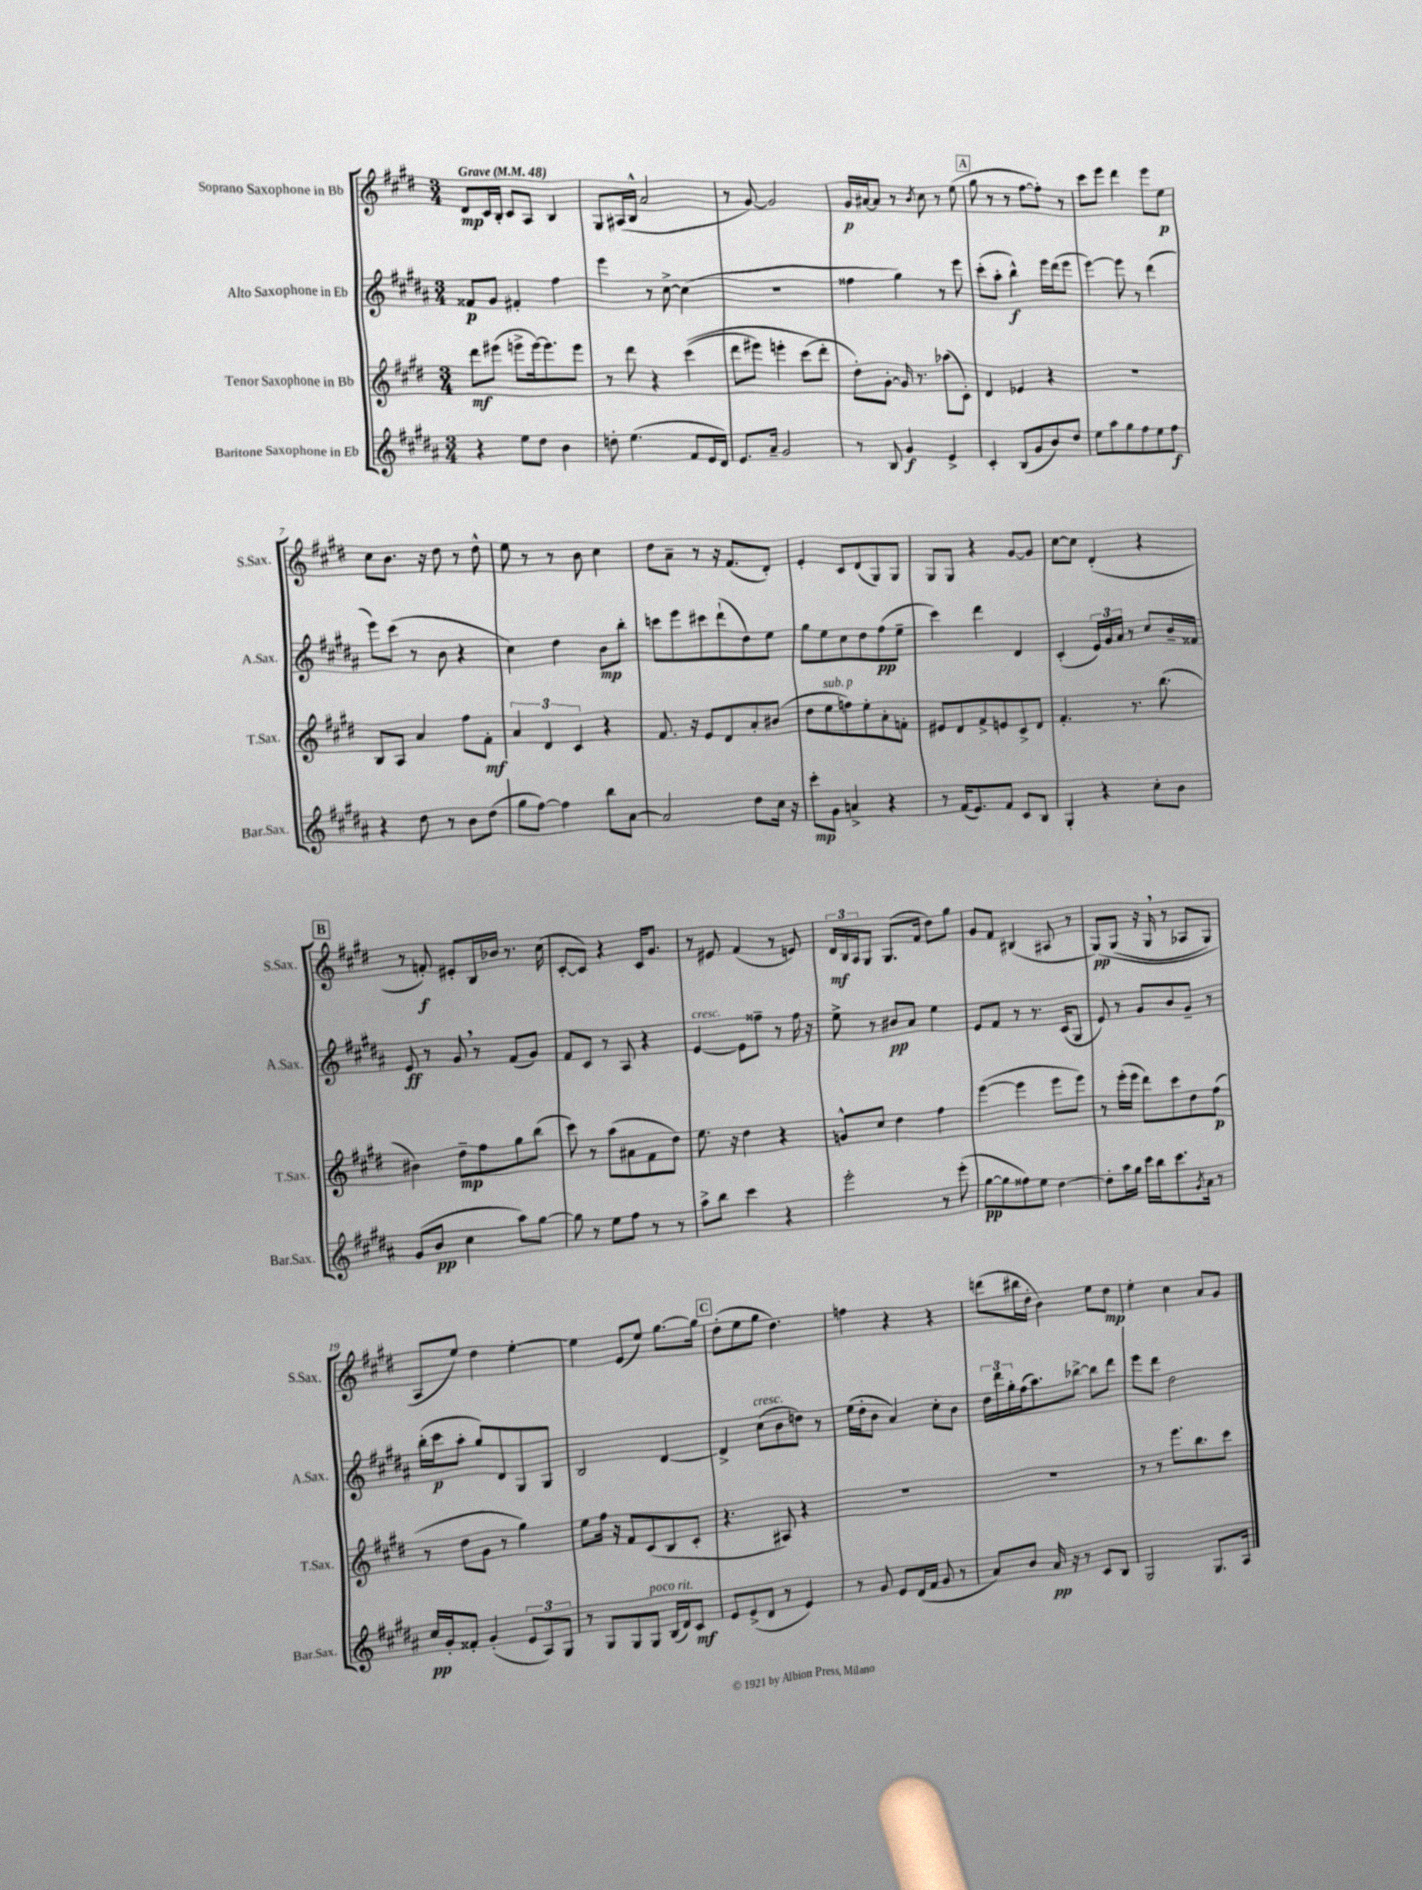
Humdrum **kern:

**kern	**dynam	**kern	**dynam	**kern	**dynam	**kern	**dynam
*part4	*part4	*part3	*part3	*part2	*part2	*part1	*part1
*staff4	*staff4	*staff3	*staff3	*staff2	*staff2	*staff1	*staff1
*I"Baritone Saxophone in Eb	*	*I"Tenor Saxophone in Bb	*	*I"Alto Saxophone in Eb	*	*I"Soprano Saxophone in Bb	*
*I'Bar.Sax.	*	*I'T.Sax.	*	*I'A.Sax.	*	*I'S.Sax.	*
*clefG2	*	*clefG2	*	*clefG2	*	*clefG2	*
*k[f#c#g#d#a#]	*	*k[f#c#g#d#]	*	*k[f#c#g#d#a#]	*	*k[f#c#g#d#]	*
*M3/4	*	*M3/4	*	*M3/4	*	*M3/4	*
*MM48	*	*MM48	*	*MM48	*	*MM48	*
=1	=1	=1	=1	=1	=1	=1	=1
!	!	!	!	!	!	!LO:TX:a:B:t=Grave	!
4r	.	8ddd#\L	mf	8f##X/L	p	8d#/L	mp
.	.	(8eee#X\J	.	8g#/J	.	16c#/L	.
.	.	.	.	.	.	16B'/JJ	.
8ee\L	.	8eeen^\L	.	4f#X'/	.	8c#/L	.
8dd#\J	.	[16eee\k)	.	.	.	8A/J	.
.	.	8.eee\]	.	.	.	.	.
4b\	.	.	.	4ff#\	.	4B/	.
.	.	8eee\J	.	.	.	.	.
=2	=2	=2	=2	=2	=2	=2	=2
8ddn'\	.	8r	.	4eee\	.	8G#/L	.
(4.ee\	.	8ddd#\	.	.	.	(16A#X/L	.
.	.	.	.	.	.	16B^^/JJ	.
.	.	4r	.	8r	.	2a/	.
.	.	.	.	[8cc#^\	.	.	.
8f#/L	.	((4ccc#\	.	(4cc#\]	.	.	.
16e/L	.	.	.	.	.	.	.
16d#/JJ)	.	.	.	.	.	.	.
=3	=3	=3	=3	=3	=3	=3	=3
8.e/L	.	8ddd#\L	.	2.r	.	8r	.
.	.	8eee#X\J)	.	.	.	[8g#/)	.
16a#~/Jk	.	.	.	.	.	.	.
2g#/	.	4eeen'\	.	.	.	2g#/]	.
.	.	(8ccc#\L	.	.	.	.	.
.	.	8ddd#'\J)	.	.	.	.	.
=4	=4	=4	=4	=4	=4	=4	=4
8r	.	8dd#'\L)	.	4ff##X\	.	16g#/LL	p
.	.	.	.	.	.	[16a#X/J	.
8B/	.	[8g#'\J	.	.	.	8a#/J]	.
4g#/	f	16g#/]	.	4gg#\)	.	8r	.
.	.	8.r	.	.	.	.	.
.	.	.	.	.	.	8qb/	.
.	.	.	.	.	.	8cc#\	.
4e^/	.	(8aa-X\L	.	8r	.	8r	.
.	.	8c#'\J)	.	8eee\	.	(8ee\	.
!!LO:REH:place=s1:t=A
=5	=5	=5	=5	=5	=5	=5	=5
4c#'/	.	4d#/	.	(8ccc#'\L	.	8gg#\	.
.	.	.	.	8aa#'\J	.	8r	.
(8B/L	.	4e-X/	.	4bb^^\)	f	8r	.
8g#/	.	.	.	.	.	[8ff#\L	.
8b/)	.	4r	.	16eee\LL	.	8ff#'\J])	.
.	.	.	.	(16ddd#\J	.	.	.
8dd#/J	.	.	.	8eee\J	.	8r	.
=6	=6	=6	=6	=6	=6	=6	=6
8ee\L	.	2.r	.	[4eee\)	.	8ccc#\L	.
8aa#\	.	.	.	.	.	8eee\J	.
8gg#\	.	.	.	8eee\]	.	4ddd#\	.
8ff#\	.	.	.	8r	.	.	.
8ee\	.	.	.	(4ddd#\	.	8eee\L	.
8ff#\J	f	.	.	.	.	8ee\J	p
!!LO:LB:g=z
=7	=7	=7	=7	=7	=7	=7	=7
4r	.	8B/L	.	8eee\L)	.	8cc#\L	.
.	.	8A/J	.	(8ccc#\J	.	8.b\J	.
8dd#\	.	4a/	.	8r	.	.	.
.	.	.	.	.	.	16r	.
8r	.	.	.	8b\	.	8dd#\	.
8b\L	.	8ff#\L	.	4r	.	8r	.
(8dd#\J	.	8f#'\J	mf	.	.	8dd#^^\	.
=8	=8	=8	=8	=8	=8	=8	=8
8gg#\L	.	6a/	.	4cc#\)	.	8ee\	.
[8ff#\J)	.	.	.	.	.	8r	.
.	.	6d#/	.	.	.	.	.
4ff#\]	.	.	.	4dd#\	.	8r	.
.	.	6c#/	.	.	.	.	.
.	.	.	.	.	.	8b\	.
8bb\L	.	4r	.	8b\L	mp	4cc#\	.
[8a#\J	.	.	.	8bb'\J	.	.	.
=9	=9	=9	=9	=9	=9	=9	=9
2a#/]	.	8.f#/	.	8cccn\L	.	8dd#\L	.
.	.	.	.	8eee\	.	8a~\J	.
.	.	16r	.	.	.	.	.
.	.	8e/L	.	8ccc#X\	.	8r	.
.	.	8d#/	.	(8ddd#`\	.	16r	.
.	.	.	.	.	.	(8.f#/L	.
8dd#\L	.	8a'/	.	8dd#\)	.	.	.
16cc#\Jk	.	(8b#X/J	.	8ee\J	.	8d#'/J)	.
16r	.	.	.	.	.	.	.
=10	=10	=10	=10	=10	=10	=10	=10
8ccc#'\L	mp	8dd#\L	.	8gg#\L	.	4e'/	.
!	!	!LO:TX:a:i:t=sub. p	!	!	!	!	!
8g#\J	.	8ee\	.	8ee\	.	.	.
4an^/	.	8ffn\)	.	8cc#\	.	8c#/L	.
.	.	8ee'\	.	8dd#\	.	(8d#/	.
4r	.	8a'\	.	(8ff#\	pp	8G#/)	.
.	.	8fn'\J	.	8ee~\J	.	8G#/J	.
=11	=11	=11	=11	=11	=11	=11	=11
8r	.	8e#X/L	.	4ccc#\)	.	8G#/L	.
(16f#/KL	.	8d#/	.	.	.	8G#/J	.
8.e/)	.	.	.	.	.	.	.
.	.	8f#^/	.	4ddd#\	.	4r	.
8f#/J	.	8en/	.	.	.	.	.
8c#/L	.	8c#^/	.	4d#/	.	[8g#/L	.
8B/J	.	8d#/J	.	.	.	8g#/J]	.
=12	=12	=12	=12	=12	=12	=12	=12
4G#'/	.	4.f#'/	.	(4c#'/	.	[8cc#\L	.
.	.	.	.	.	.	8cc#\J]	.
4r	.	.	.	24e/LL)	.	(4d#'/	.
.	.	.	.	24g#/	.	.	.
.	.	.	.	24a#/JJ	.	.	.
.	.	8.r	.	8r	.	.	.
8cc#'\L	.	.	.	8cc#/L	.	4r	.
.	.	(8.bb\	.	.	.	.	.
8b\J	.	.	.	16b~/L	.	.	.
.	.	.	.	16f##X/JJ	.	.	.
!!LO:LB:g=z
!!LO:REH:place=s1:t=B
=13	=13	=13	=13	=13	=13	=13	=13
(8g#/L	.	4b#X\)	.	8e/	ff	8r	.
8b/J	pp	.	.	8r	.	8fn'/)	f
4cc#\	.	8dd#~\L	mp	8g#,/	.	8e#X'/L	.
.	.	8ff#\	.	8r	.	16B/L	.
.	.	.	.	.	.	16b-X/JJ	.
8aa#\L)	.	8gg#\	.	(8f#/L	.	8.r	.
[8gg#\J	.	(8bb\J	.	8g#/J)	.	.	.
.	.	.	.	.	.	(16cc#\	.
=14	=14	=14	=14	=14	=14	=14	=14
8gg#\]	.	8ccc#\)	.	8f#/L	.	[8c#'/L	.
8r	.	8r	.	8c#/J	.	8c#/J])	.
8ee\L	.	(8aa\L	.	8r	.	4r	.
8ff#\J	.	8a#X\	.	8A#/	.	.	.
8r	.	8f#\	.	4r	.	16c#/KL	.
.	.	.	.	.	.	8.g#/J	.
8r	.	8dd#\J)	.	.	.	.	.
=15	=15	=15	=15	=15	=15	=15	=15
!	!	!	!	!LO:TX:a:i:t=cresc.	!	!	!
8aa#^\L	.	8.ee\	.	[4e/	.	8r	.
8bb\J	.	.	.	.	.	8e#X/	.
.	.	16r	.	.	.	.	.
4ccc#\	.	4dd#\	.	8e\L]	.	(4f#/	.
.	.	.	.	8ff##X~\J	.	.	.
4r	.	4r	.	8r	.	8r	.
.	.	.	.	16ff##\	.	8en/)	.
.	.	.	.	16r	.	.	.
=16	=16	=16	=16	=16	=16	=16	=16
2eee'\	.	8gn^^/L	.	8ee^\	.	24d#/LL	mf
.	.	.	.	.	.	24B/	.
.	.	.	.	.	.	24A/J	.
.	.	8cc#/J	.	8r	.	8G#/J	.
.	.	4dd#\	.	8b#X/L	pp	(8.G#/L	.
.	.	.	.	8a#/J	.	.	.
.	.	.	.	.	.	16f#/Jk	.
8r	.	4ff#\	.	4ee\	.	8dd#\L)	.
(8eee'\	.	.	.	.	.	8gg#\J	.
=17	=17	=17	=17	=17	=17	=17	=17
[8gg#\L	pp	([4eee\	.	8e/L	.	8g#/L	.
8gg#\]	.	.	.	8f#/J	.	8f#/J	.
8ff##X\)	.	4eee\]	.	8r	.	(4B#X/	.
8ee\J	.	.	.	8.r	.	.	.
[4dd#\	.	8eee\L	.	.	.	8A#X/	.
.	.	.	.	(16c#/KL	.	.	.
.	.	8eee\J)	.	8G#/J	.	8r	.
=18	=18	=18	=18	=18	=18	=18	=18
8dd#'\L]	.	8r	.	8e/)	.	(8G#/L)	pp
16aa#\L	.	(16eee'\LL	.	8r	.	(8G#/J	.
16gg#\JJ	.	16eee\JJ	.	.	.	.	.
16ccc#\LL	.	8ddd#\L)	.	8g#/L	.	16r	.
16bb\J	.	.	.	.	.	16G#,/	.
8.ccc#\	.	8ccc#\	.	8b/	.	8r	.
.	.	8dd#\	.	8g#~/J	.	8A-X/L	.
8qg#/	.	.	.	.	.	.	.
16a#\Jk	.	.	.	.	.	.	.
8r	.	(8ff#\J	p	8r	.	8G#/J)	.
!!LO:LB:g=z
=19	=19	=19	=19	=19	=19	=19	=19
16cc#/LL	pp	8r	.	(16bb'\LL	.	8A/L	.
16g#'/J	.	.	.	16ccc#\J	p	.	.
8f##X'/J	.	8dd#\L	.	8aa#'\J	.	8ee/J)	.
(4g#'/	.	8g#\J	.	8gg#/L)	.	4dd#\	.
.	.	8r	.	8d#/	.	.	.
12e/L	.	4gg#\)	.	8G#/	.	[4ee'\	.
12A#/)	.	.	.	.	.	.	.
.	.	.	.	8G#/J	.	.	.
12G#/J	.	.	.	.	.	.	.
=20	=20	=20	=20	=20	=20	=20	=20
8r	.	8ee\L	.	2B/	.	4ee\]	.
8G#/L	.	16ff#\Jk	.	.	.	.	.
.	.	16r	.	.	.	.	.
8G#/	.	8f#/L	.	.	.	(8e/L	.
!LO:TX:a:i:t=poco rit.	!	!	!	!	!	!	!
8G#/J	.	(8c#/	.	.	.	8ee/J)	.
(16B/LL	.	8B/	.	[4d#/	.	[8.gg#\L	.
16d#/J)	.	.	.	.	.	.	.
8c#/J	mf	8c#'/J	.	.	.	.	.
.	.	.	.	.	.	16gg#\Jk]	.
!!LO:REH:place=s1:t=C
=21	=21	=21	=21	=21	=21	=21	=21
8e/L	.	4.r	.	4d#^/]	.	(8dd#'\L	.
(8e^/	.	.	.	.	.	8ee\	.
!	!	!	!	!LO:TX:a:i:t=cresc.	!	!	!
8d#/J	.	.	.	(8cc#\L	.	8gg#\J	.
8r	.	8A#X/)	.	8b\	.	4.dd#\)	.
4e/)	.	4r	.	8ddn\J)	.	.	.
.	.	.	.	8r	.	.	.
=22	=22	=22	=22	=22	=22	=22	=22
8r	.	2.r	.	(16ee\LL	.	4ffn\	.
.	.	.	.	16dd#'\J	.	.	.
8g#/	.	.	.	8b\J	.	.	.
8e/L	.	.	.	4a#/)	.	4r	.
(16d#/L	.	.	.	.	.	.	.
16f#/JJ	.	.	.	.	.	.	.
8g#/	.	.	.	8cc#'\L	.	4r	.
8r	.	.	.	8b\J	.	.	.
=23	=23	=23	=23	=23	=23	=23	=23
8a#/L)	.	2.r	.	24dd#\LL	.	(8dddn\L	.
.	.	.	.	24ddd#\	.	.	.
.	.	.	.	24gg#'\	.	.	.
8b/J	.	.	.	(16ff#\J	.	16bb#X\L	.
.	.	.	.	8.aa#\)	.	16dd#'\JJ	.
16a#/	pp	.	.	.	.	4b\)	.
16r	.	.	.	.	.	.	.
8r	.	.	.	[8bb-X^\J	.	.	.
8c#/L	.	.	.	8bb-\L]	.	8ee\L	.
8B/J	.	.	.	8ddd#\J	.	8dd#\J	mp
=24	=24	=24	=24	=24	=24	=24	=24
2G#/	.	8r	.	8eee\L	.	4ee'\	.
.	.	8r	.	8ddd#\J	.	.	.
.	.	8.eee\L	.	2dd#\	.	4cc#\	.
.	.	8.bb\	.	.	.	.	.
8.G#/L	.	.	.	.	.	8a/L	.
.	.	8ccc#\J	.	.	.	8g#/J	.
16A#/Jk	.	.	.	.	.	.	.
==	==	==	==	==	==	==	==
*-	*-	*-	*-	*-	*-	*-	*-
